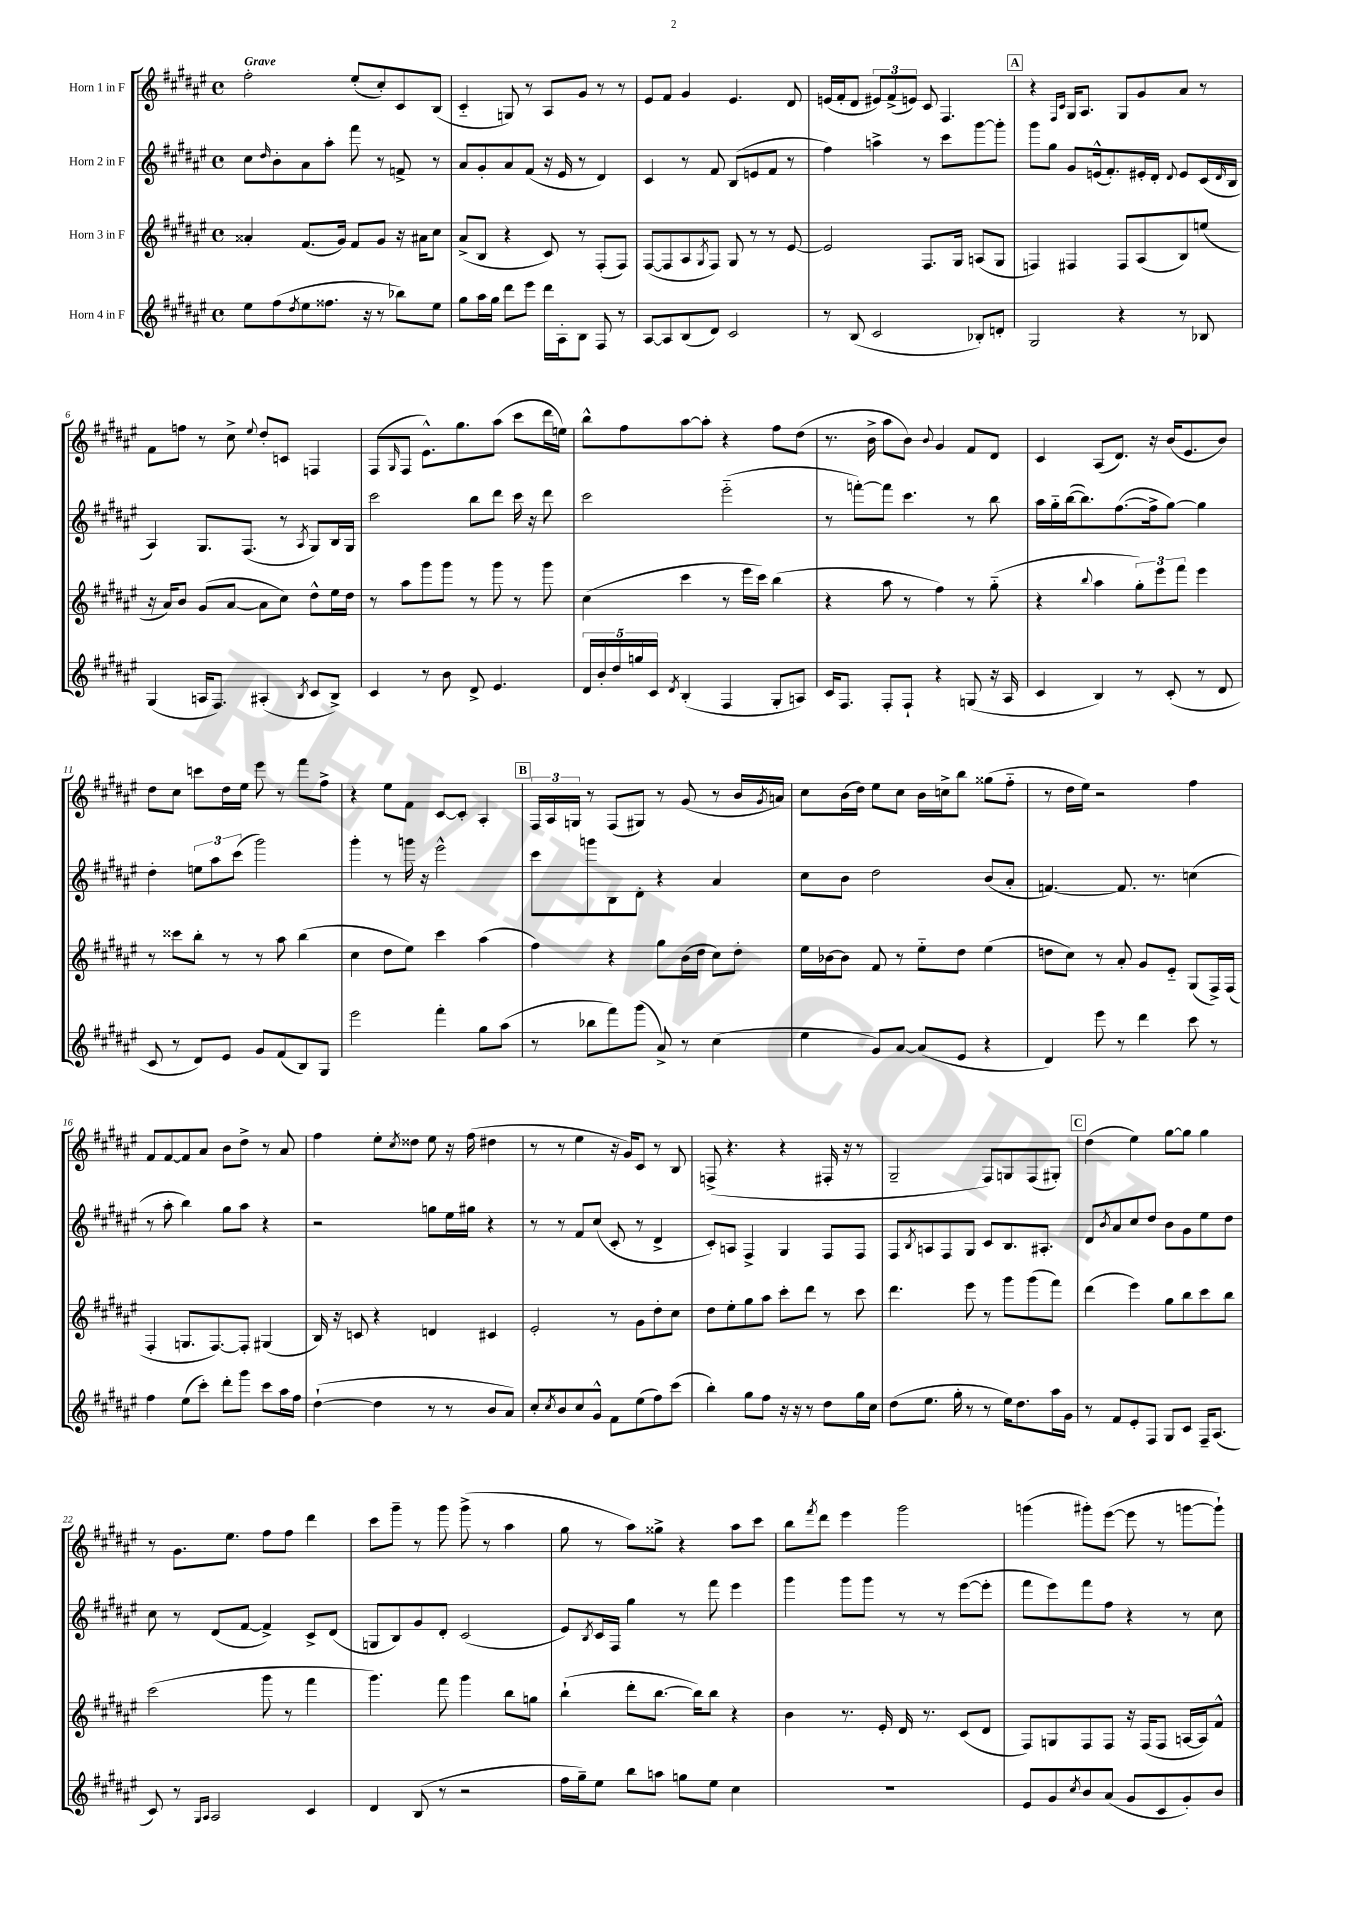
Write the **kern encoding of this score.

**kern	**kern	**kern	**kern
*staff4	*staff3	*staff2	*staff1
*clefG2	*clefG2	*clefG2	*clefG2
*k[f#c#g#d#a#e#]	*k[f#c#g#d#a#e#]	*k[f#c#g#d#a#e#]	*k[f#c#g#d#a#e#]
*M4/4	*M4/4	*M4/4	*M4/4
*met(c)	*met(c)	*met(c)	*met(c)
8ee#	4a##'	8cc#	2ff#'
.	.	16qqdd#	.
(8ff#	.	8b'	.
8qdd#	.	.	.
8ee#	(8.f#	8a#	.
8.ff##	.	8aa#'	.
.	16g#)	.	.
.	8f#	8fff#	(8ee#'
16r	.	.	.
8r	8g#	8r	8cc#')
8bb-)	16r	8f^	8c#
.	16a#	.	.
8ee#	8cc#	8r	(8B
=	=	=	=
8gg#	(8a#^	8a#	4c#'~
16aa#	8B	8g#'	.
16gg#	.	.	.
8ddd#	4r	8a#	8G)
8eee#	.	(8f#	8r
16ddd#	8c#)	16r	8A#
16A#'	.	16e#	.
8B	8r	8r	8g#
8F#	(8F#'	4d#)	8r
8r	8F#)	.	8r
=	=	=	=
[8A#	([8F#	4c#	8e#
8A#]	8F#]	.	8f#
(8B	8A#	8r	4g#
.	8qG#	.	.
8d#)	8F#)	8f#	.
2c#	8G#	(8B	4.e#
.	8r	8e	.
.	8r	8f#	.
.	[8e#	8r	8d#
=	=	=	=
8r	2e#]	4ff#)	(16e
.	.	.	16f#'
(8B	.	.	8d#
2c#	.	4aa^	12e#)
.	.	.	(12f#^
.	.	.	12e)
.	8.F#	8r	8c#
.	.	8ccc#	4.F#
.	16G#	.	.
8B-')	(8A	[8ggg#	.
8d'	8G#	8ggg#']	.
=	=	=	=
2G#	4F)	8ggg#	4r
.	.	8gg#	.
.	.	.	16qqF#
.	.	.	16qqc#
.	4F#	8g#	16G#
.	.	.	8.A#
.	.	(16e^^	.
.	.	8.f#')	.
4r	8F#	.	8G#
.	(8A#	16e#'	8g#
.	.	16d#'	.
.	.	8qqd#	.
8r	8B)	8e#	8a#
8B-	(8ee	(16c#	8r
.	.	16qqd#	.
.	.	16B	.
=	=	=	=
(4G#	16r	4A#)	8f#
.	16a#)	.	.
.	8b	.	8ff
16A	(8g#	8.G#	8r
8.F#)	.	.	.
.	[8a#	.	8cc#^
.	.	(8.F#	.
.	.	.	8qqee#
(4A#'	8a#]	.	8dd#'
.	8cc#)	8r	8c
8qB	.	8qA#	.
8c#	8dd#^^	8G#)	4F
8B^)	16ee#	16B	.
.	16dd#	16G#	.
=	=	=	=
4c#	8r	2ccc#	(8F#
.	.	.	16qqG#
.	8aa#	.	8F#
8r	8ggg#	.	8.e#^^)
8b	8ggg#	.	.
.	.	.	8.gg#
8d#^	8r	8bb	.
4.e#	8ggg#	8ddd#	(8aa#
.	8r	16ccc#	8ccc#
.	.	16r	.
.	8ggg#	8ddd#	16ddd#
.	.	.	16ee)
=	=	=	=
20d#	(4cc#	2ccc#	8bb^^
20b'	.	.	.
20dd#	.	.	.
.	.	.	8ff#
20gg	.	.	.
20c#	.	.	.
8qd#	.	.	.
(4B'	4ccc#	.	[8aa#
.	.	.	8aa#']
4F#	8r	(2eee#'~	4r
.	16eee#	.	.
.	16ccc#)	.	.
8G#'	(4bb	.	8ff#
8A)	.	.	(8dd#
=	=	=	=
16c#	4r	8r	8.r
8.F#	.	.	.
.	.	[8fff')	.
.	.	.	16b^
8F#'	8aa#	8fff]	8aa#
8F#`	8r	4.ccc#	8b)
.	.	.	8qqb
4r	4ff#)	.	4g#
(8G	8r	8r	8f#
16r	(8gg#'~	8bb	8d#
16A#	.	.	.
=	=	=	=
4c#	4r	16aa#	4c#
.	.	16gg#'~	.
.	.	([16bb	.
.	.	8.bb])	.
.	8qqbb	.	.
4B)	4aa#	.	(8A#
.	.	([8.ff#	8.d#)
8r	12gg#')	.	.
.	.	16ff#^]	16r
.	12eee#	.	.
(8c#'	.	[8gg#)	(16b
.	12fff#	.	.
.	.	.	8.e#
8r	4eee#	4gg#]	.
8d#	.	.	8b)
=	=	=	=
8c#	8r	4dd#'	8dd#
8r	8ccc##	.	8cc#
8d#)	8bb'	12ee	8ccc
.	.	12aa#	.
8e#	8r	.	16dd#
.	.	(12ccc#	.
.	.	.	16ee#
8g#	8r	2ggg#)	8eee#
(8f#	8aa#	.	8r
8B)	(4bb	.	8fff#
8G#	.	.	8ff#^
=	=	=	=
2eee#	4cc#	4ggg#'	4r
.	8dd#	8r	8ee#
.	8ee#)	16ggg	8f#
.	.	16r	.
4fff#'	4ccc#	2eee#^^	[8c#
.	.	.	8c#']
8gg#	(4aa#	.	4A#'
(8aa#	.	.	.
=	=	=	=
8r	4ff#)	8ccc#	24F#
.	.	.	24A#
.	.	.	24G
8bb-	.	8ggg	8r
8fff#)	4r	8B	(8F#
(8ggg#	.	8d#'	8G#)
8a#^)	8gg#	4r	8r
8r	(16b	.	(8g#
.	16dd#	.	.
(4cc#	8cc#)	4a#	8r
.	8dd#'	.	16b
.	.	.	8qg#
.	.	.	16a)
=	=	=	=
4ee#	16ee#	8cc#	8cc#
.	[16b-	.	.
.	8b-]	8b	(16b
.	.	.	16dd#)
8g#)	8f#	2dd#	8ee#
[8a#	8r	.	8cc#
(8a#]	8ee#'~	.	16b
.	.	.	16cc^
8e#	8dd#	.	8bb
4r	(4ee#	(8b	(8gg##
.	.	8a#'	8ff#'~
=	=	=	=
4d#)	8dd	[4.f)	8r
.	8cc#)	.	16dd#
.	.	.	16ee#)
8eee#	8r	.	2r
8r	8a#'	8.f]	.
4ddd#	8g#	.	.
.	.	8.r	.
.	8e#'~	.	.
8ccc#	(8G#	(4cc	4ff#
8r	16F#^)	.	.
.	(16F#	.	.
=	=	=	=
4ff#	4F#'	8r	8f#
.	.	8aa#'	[8f#
(8ee#	8.G	4bb)	8f#]
8ccc#')	.	.	8a#
.	[8.F#)	.	.
8ddd#'	.	8gg#	8b
8ggg#	8F#']	8aa#	8dd#^
8ccc#	(4G#	4r	8r
16aa#	.	.	8a#
16ff#	.	.	.
=	=	=	=
([4dd#`	16B)	2r	4ff#
.	16r	.	.
.	8c	.	.
4dd#]	4r	.	8ee#'
.	.	.	8qcc#
.	.	.	8dd##
8r	4d	8gg	8ee#
8r	.	16ee#	16r
.	.	16gg#	(16ff#
8b	4c#	4r	4dd#
8a#)	.	.	.
=	=	=	=
8cc#'	2e#'	8r	8r
8qcc#	.	.	.
8b	.	8r	8r
8cc#	.	8f#	4ee#
8g#^^	.	(8cc#	.
8f#	8r	8c#'	16r
.	.	.	16g#)
(8ee#	8g#	8r	8c#
8ff#)	8dd#'	4d#^	8r
(8ccc#	8cc#	.	8B
=	=	=	=
4bb')	8dd#	8c#')	(8F^
.	8ee#'	8A	4.r
8gg#	8gg#	4F#^	.
8ff#	8aa#	.	.
16r	8ccc#'	4G#	4r
16r	.	.	.
8r	8ddd#	.	.
8dd#	8r	8F#	16F#'
.	.	.	16r
16gg#	8ccc#	8F#	8r
16cc#	.	.	.
=	=	=	=
(8dd#	4.ddd#	8F#	2G#~
.	.	8qB	.
8.ee#	.	8A	.
.	.	8F#	.
16gg#'	.	.	.
8r	8eee#	8G#	.
8r	8r	8c#	8F#)
16ee#)	8ggg#	8.B	8G
8.dd#	.	.	.
.	(8ggg#	.	(8F#
.	.	8.A#'	.
16aa#	8fff#)	.	8G#')
16g#	.	.	.
=	=	=	=
8r	(4ddd#	8d#	(4dd#
.	.	8qb	.
8f#	.	8a#	.
8e#'	4eee#)	8cc#	4ee#)
8F#	.	8dd#	.
8G#	8gg#	8b	[8gg#
8c#	8bb	8g#	8gg#]
16F#~	8ccc#	8ee#	4gg#
(8.A#	.	.	.
.	8bb	8dd#	.
=	=	=	=
8c#)	(2ccc#	8cc#	8r
8r	.	8r	8.g#
16qqG#	.	.	.
16qqA#	.	.	.
2A#	.	(8d#	.
.	.	.	8.ee#
.	.	[8f#	.
.	8ggg#	4f#^])	8ff#
.	8r	.	8ff#
4c#	4fff#	8c#^	4ddd#
.	.	(8d#	.
=	=	=	=
4d#	4.ggg#)	8G	8ccc#
.	.	8B)	8ggg#~
(8B	.	8g#	8r
8r	8fff#	8d#'	8ggg#
2r	4ggg#	(2c#	(8ggg#^
.	.	.	8r
.	8bb	.	4aa#
.	8gg	.	.
=	=	=	=
16ff#	(4bb`	8e#)	8gg#
16gg#~)	.	.	.
.	.	8qB	.
8ee#	.	16c#	8r
.	.	16F#	.
8bb	8ddd#'	4gg#	8aa#)
8aa	[8.bb	.	8gg##^
8gg	.	8r	4r
.	16bb])	.	.
8ee#	8bb	8fff#	.
4cc#	4r	4eee#	8aa#
.	.	.	8ccc#
=	=	=	=
1r	4b	4ggg#	8bb
.	.	.	8qfff#
.	.	.	8ddd#
.	8.r	8ggg#	4eee#
.	.	8ggg#	.
.	16e#'	.	.
.	16d#	8r	2ggg#
.	8.r	.	.
.	.	8r	.
.	(8c#	([8eee#	.
.	8d#	8eee#']	.
=	=	=	=
8e#	8F#)	8fff#	(4ggg
8g#	8G	8eee#)	.
8qcc#	.	.	.
8b	8F#	8fff#	8ggg#')
(8a#	8F#	8ff#	([8eee#
8g#	16r	4r	8eee#]
.	(16F#	.	.
8c#	8F#	.	8r
8g#')	[16A	8r	[8ggg
.	16A])	.	.
8b	8f#^^	8cc#	8ggg`])
==	==	==	==
*-	*-	*-	*-
